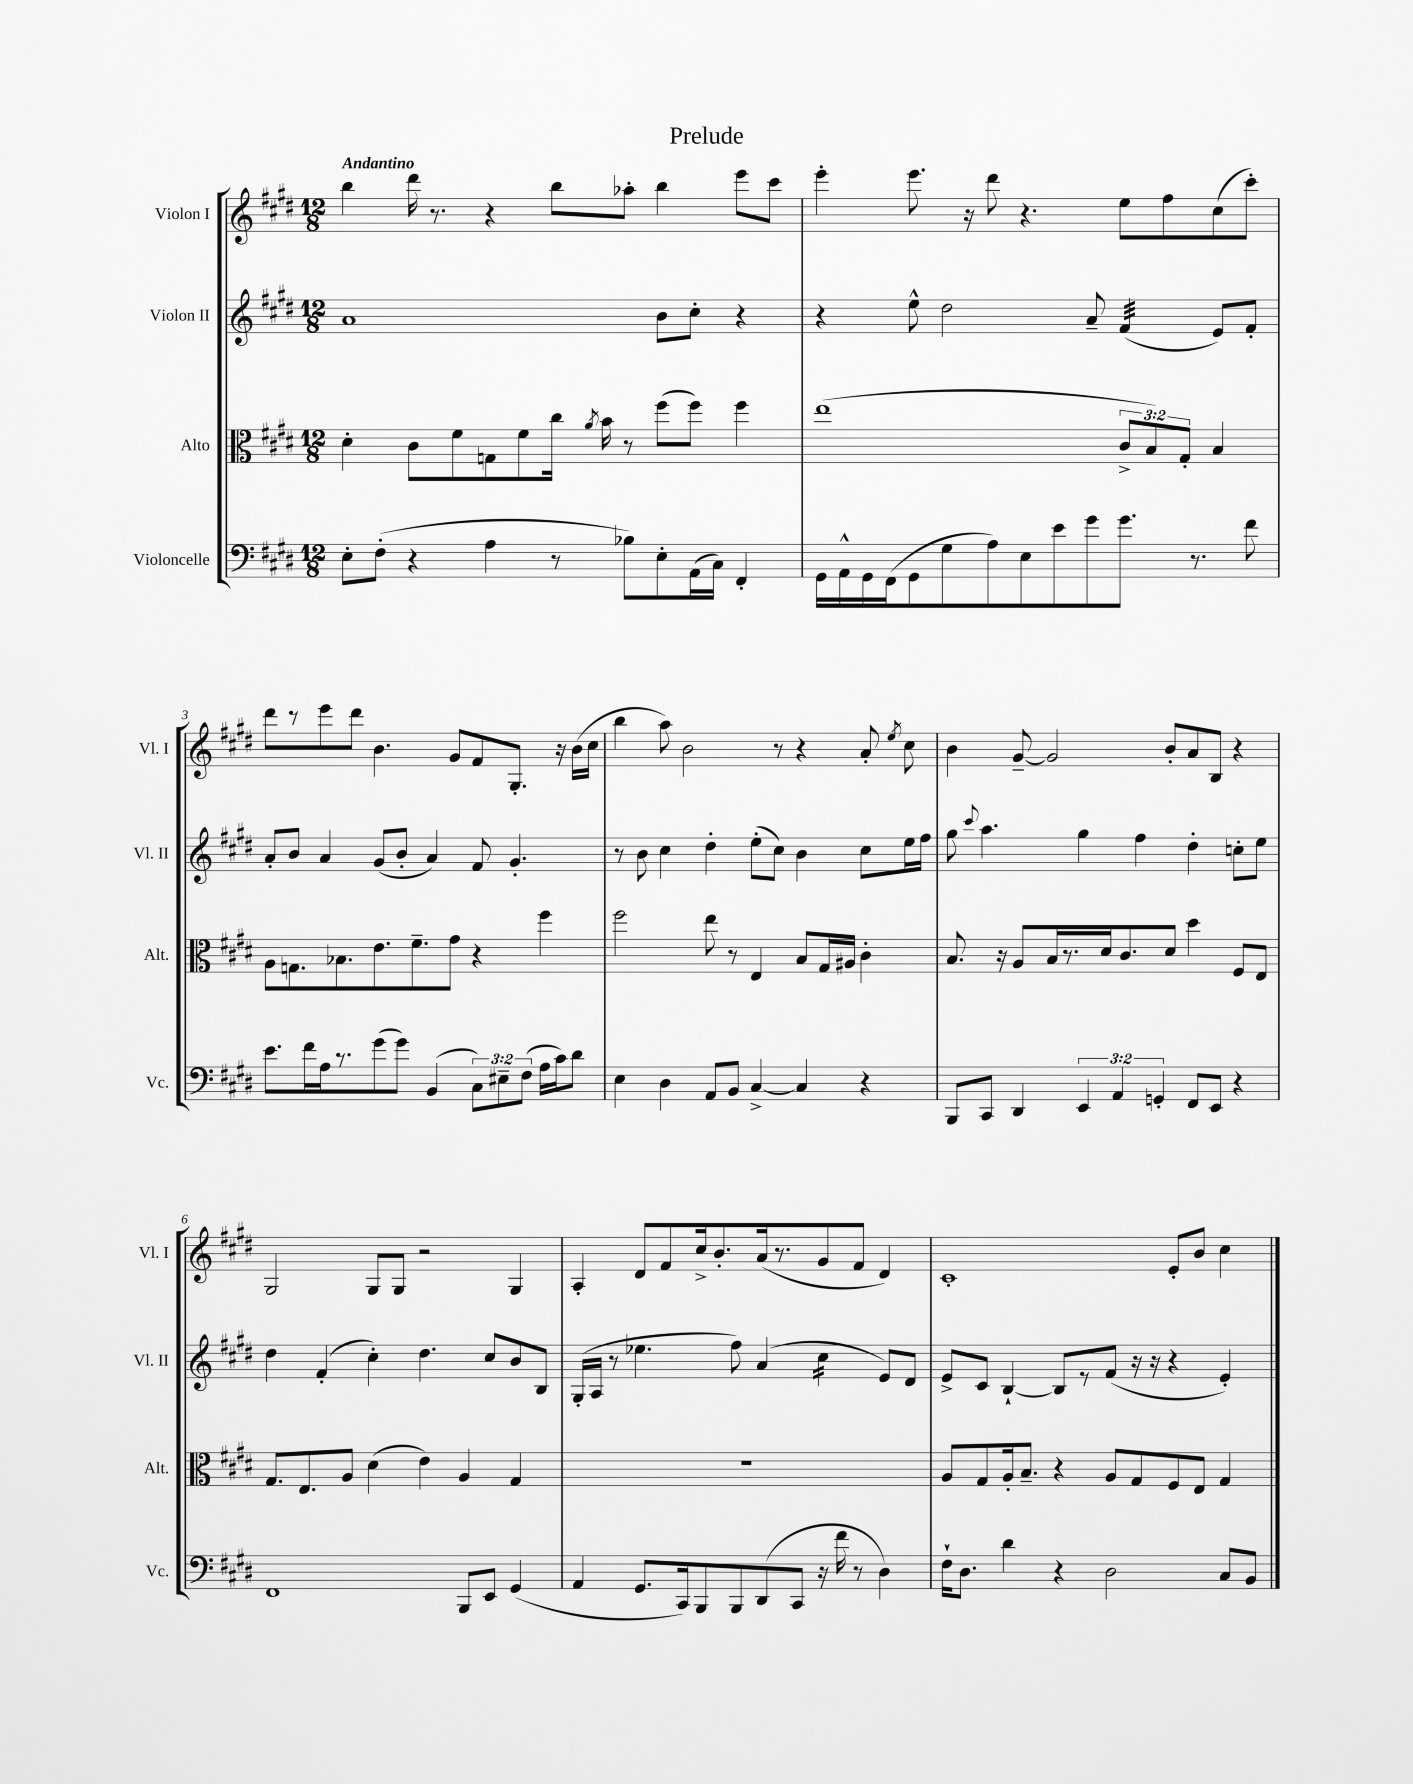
\header { title = "Prelude" }
<<
\new StaffGroup <<
\new Staff = "s0" \with { instrumentName = "Violon I" shortInstrumentName = "Vl. I" } {
    \clef treble \key e \major \numericTimeSignature \time 12/8 \tempo "Andantino"
    \autoBeamOff b''4 dis'''16 r8. r4 b''8[ aes''8]-. b''4 e'''8[ cis'''8] |
    e'''4-. e'''8. r16 dis'''8 r4. e''8[ fis''8 cis''8( cis'''8]-.) |
    dis'''8[ r8 e'''8 dis'''8] b'4. gis'8[ fis'8 gis8.]-. r16 b'16[( cis''16] |
    b''4 a''8) b'2 r8 r4 a'8-. \acciaccatura { e''8 } cis''8 |
    b'4 gis'8~-- gis'2 b'8[-. a'8 b8] r4 |
    gis2 gis8[ gis8] r2 gis4 |
    a4-. dis'8[ fis'8 cis''16-> b'8.-. a'16( r8. gis'8 fis'8] dis'4) |
    cis'1-. e'8[-. b'8] cis''4 \bar "|." |
}
\new Staff = "s1" \with { instrumentName = "Violon II" shortInstrumentName = "Vl. II" } {
    \clef treble \key e \major \numericTimeSignature \time 12/8
    \autoBeamOff a'1 b'8[ cis''8]-. r4 |
    r4 e''8-^ dis''2 a'8-- fis'4:32( e'8[) fis'8]-. |
    a'8[-. b'8] a'4 gis'8[( b'8]-. a'4) fis'8 gis'4.-. |
    r8 b'8 cis''4 dis''4-. e''8[-.( cis''8]) b'4 cis''8[ e''16 fis''16] |
    gis''8 \appoggiatura { cis'''8 } a''4. gis''4 fis''4 dis''4-. c''8[-. e''8] |
    dis''4 fis'4-.( cis''4-.) dis''4. cis''8[ b'8 b8] |
    gis16[-.( a16] r8 ees''4. fis''8) a'4( cis''4:16 e'8[) dis'8] |
    e'8[-> cis'8] b4~-! b8[ r8 fis'8]( r16 r16 r4 e'4-.) \bar "|." |
}
\new Staff = "s2" \with { instrumentName = "Alto" shortInstrumentName = "Alt." } {
    \clef alto \key e \major \numericTimeSignature \time 12/8 \override Staff.TupletNumber.text = #tuplet-number::calc-fraction-text
    \autoBeamOff dis'4-. cis'8[ fis'8 g8 fis'8 cis''16] \acciaccatura { a'8 } b'16 r8 fis''8[( fis''8]) fis''4 |
    e''1( \tuplet 3/2 { cis'8[-> b8) gis8]-. } b4 |
    a8[ g8. bes8. e'8. fis'8.-- gis'8] r4 fis''4 |
    fis''2 e''8 r8 e4 b8[ gis16 ais16] cis'4-. |
    b8. r16 a8[ b16 r8. dis'16 cis'8. dis'8] dis''4 fis8[ e8] |
    gis8.[ e8. a8] dis'4( e'4) a4 gis4 |
    R1. |
    a8[ gis8 a16-. b8.]-- r4 a8[ gis8 fis8 e8] gis4 \bar "|." |
}
\new Staff = "s3" \with { instrumentName = "Violoncelle" shortInstrumentName = "Vc." } {
    \clef bass \key e \major \numericTimeSignature \time 12/8 \override Staff.TupletNumber.text = #tuplet-number::calc-fraction-text
    \autoBeamOff e8[-. fis8]-.( r4 a4 r8 bes8[) e8-. a,16( cis16]) fis,4-. |
    gis,16[ a,16-^ gis,16 fis,16( gis,8 gis8 a8) e8 e'8 gis'8 gis'8.] r8. fis'8 |
    e'8.[ fis'16 a16 r8. gis'8( gis'8]) b,4( \tuplet 3/2 { cis8[) eis8-- fis8]( } a16[ cis'16) dis'8] |
    e4 dis4 a,8[ b,8] cis4~-> cis4 r4 |
    b,,8[ cis,8] dis,4 \tuplet 3/2 { e,4 a,4 g,4-. } fis,8[ e,8] r4 |
    fis,1 b,,8[ e,8] gis,4( |
    a,4 gis,8.[ cis,16) b,,8 b,,8 dis,8( cis,8] r16 fis'16 r8 dis4) |
    fis16[-! dis8.] dis'4 r4 dis2 cis8[ b,8] \bar "|." |
}
>>
>>
